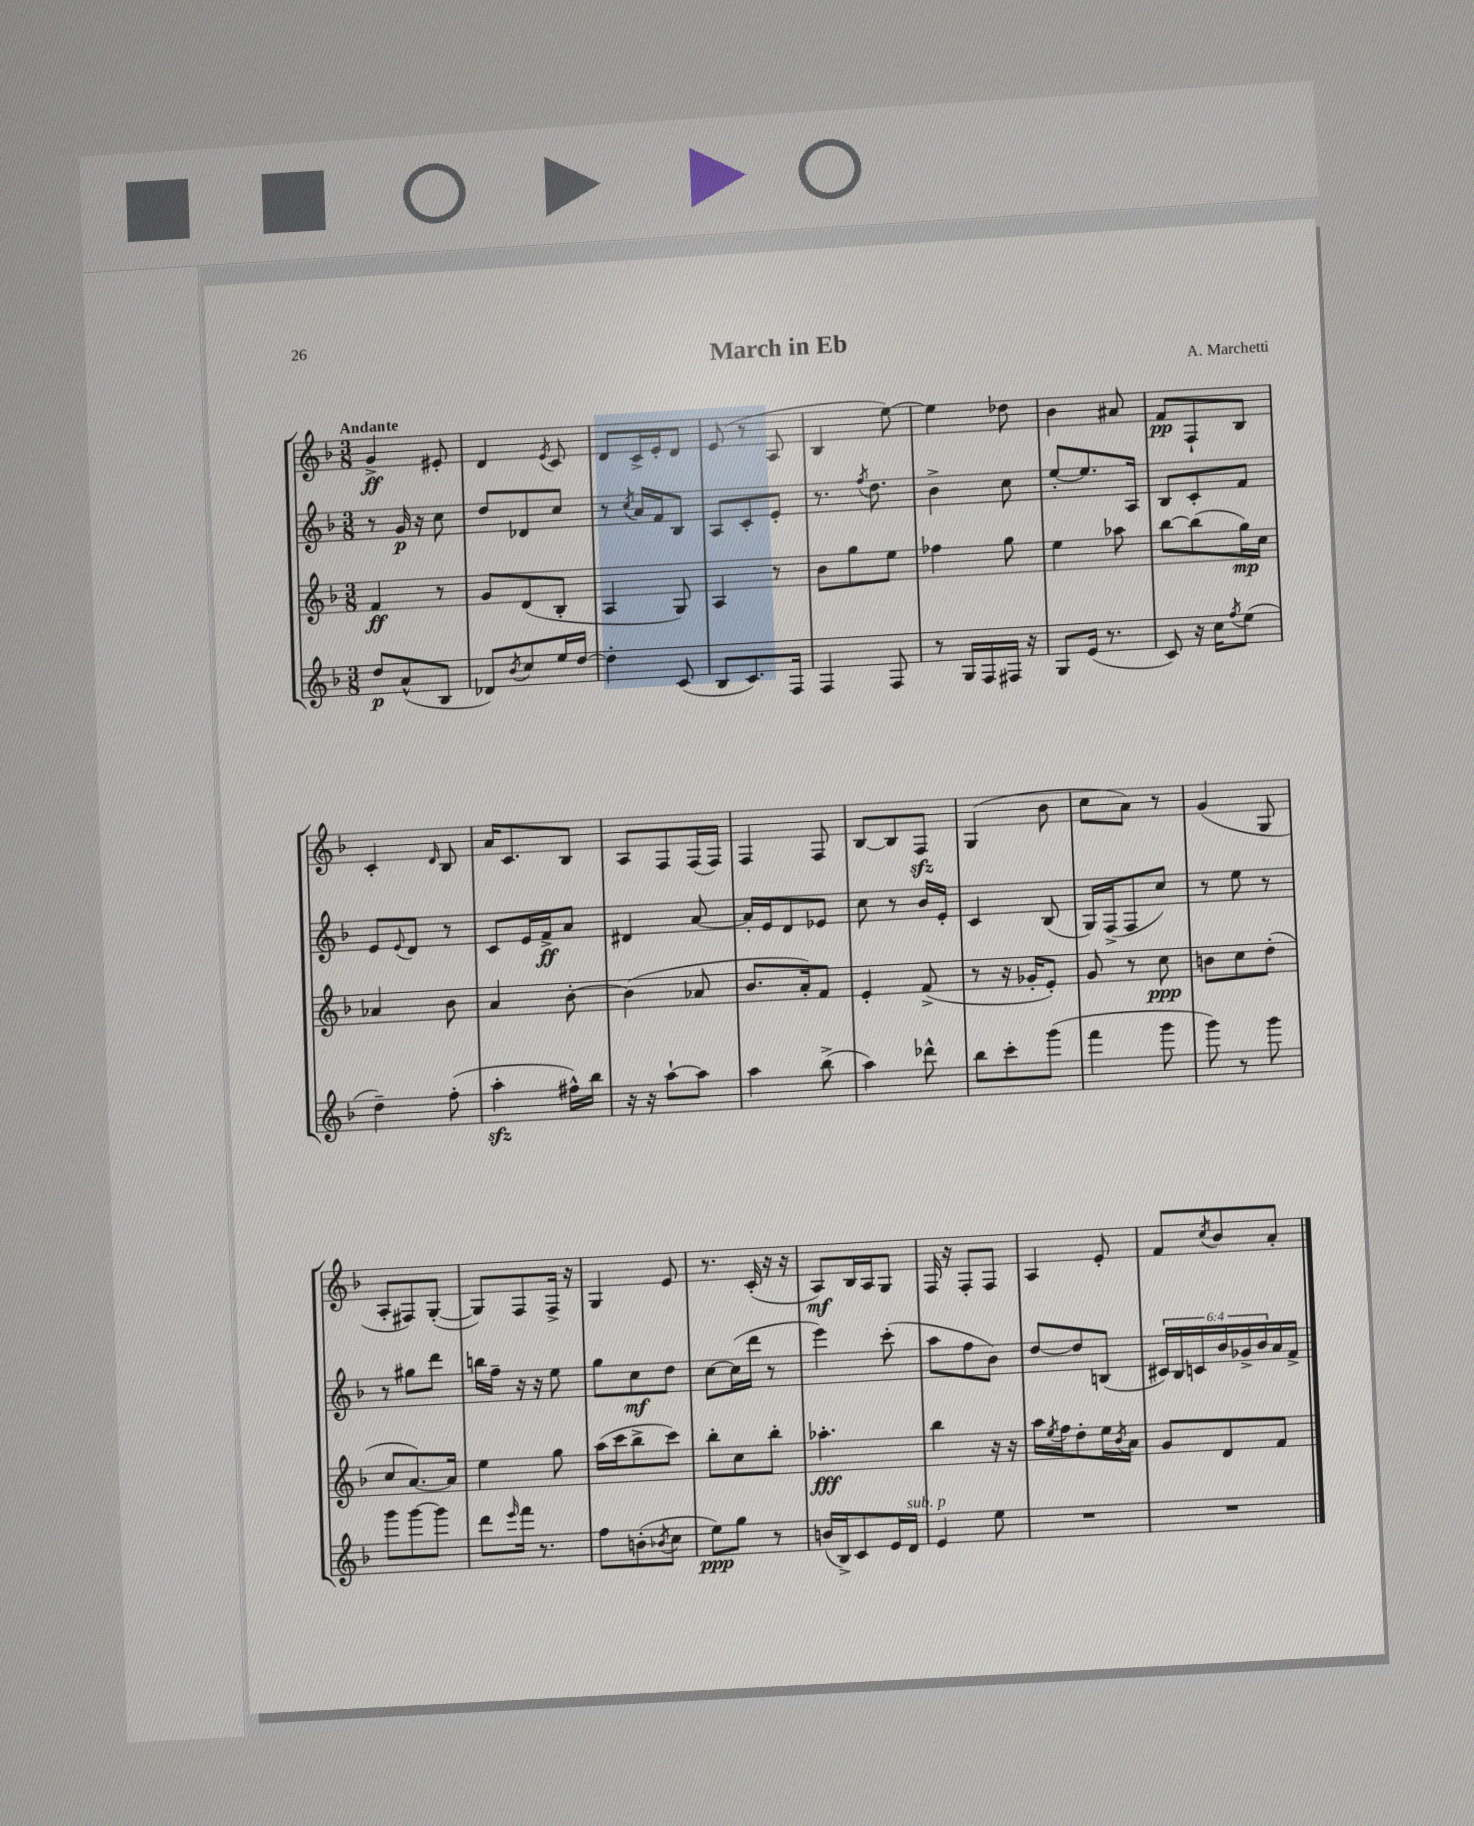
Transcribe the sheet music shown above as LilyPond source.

\header { title = "March in Eb" composer = "A. Marchetti" }
<<
\new StaffGroup <<
\new Staff = "s0" {
    \clef treble \key f \major \numericTimeSignature \time 3/8 \tempo "Andante"
    g'4->\ff eis'8-. |
    d'4 \acciaccatura { e'8 } c'8 |
    d'8 c'16-> e'16-. d'8 |
    e'8( r8 a8 |
    bes4 e''8~) |
    e''4 des''8 |
    bes'4 ais'8 |
    f'8\pp f8-! bes8 |
    c'4-. \grace { d'16 } bes8 |
    a'16 c'8. bes8 |
    a8 f8 f16( f16) |
    f4 f8 |
    bes8~ bes8 f8\sfz |
    g4( bes'8 |
    c''8 a'8) r8 |
    g'4( g8 |
    a8-. fis8) g8~-.( |
    g8) f8 f16-> r16 |
    g4 e'8 |
    r8. c'16-.( r16 r16 |
    a8\mf) bes16 a16 g8 |
    f16 r16 f8-. f8 |
    a4 e'8-. |
    f'8 \acciaccatura { c''8 } bes'8 a'8-. \bar "|." |
}
\new Staff = "s1" {
    \clef treble \key f \major \numericTimeSignature \time 3/8 \override Staff.TupletNumber.text = #tuplet-number::calc-fraction-text
    r8 g'16\p r16 c''8 |
    d''8 des'8 c''8 |
    r8 \acciaccatura { c''8 } a'16 f'16 bes8 |
    a8 c'8-. e'8-. |
    r8. \acciaccatura { f''8 } d''8. |
    bes'4-> c''8 |
    e''8~-. e''8. a16 |
    bes8 c'8-. f'8 |
    e'8 \appoggiatura { e'8 } d'8 r8 |
    c'8 e'16 f'16->\ff a'8 |
    dis'4 a'8~ |
    a'16-. e'16 d'8 ees'8 |
    c''8 r8 bes'16 e'16-. |
    c'4 bes8( |
    g16) f16->( f8 c''8) |
    r8 e''8 r8 |
    r8 gis''8 d'''8 |
    b''16 f''16-- r16 r16 e''8 |
    g''8 c''8\mf d''8 |
    c''8~ c''16( d'''16 r8 |
    e'''4) c'''8-.( |
    a''8 f''8 bes'8) |
    d''8~ d''8 b8( |
    \tuplet 6/4 { cis'16) bes16 c'16 bes'16 ges'16-> bes'16 } a'16 f'16-> \bar "|." |
}
\new Staff = "s2" {
    \clef treble \key f \major \numericTimeSignature \time 3/8
    f'4\ff r8 |
    g'8 d'8( bes8-. |
    a4 g8) |
    a4 r8 |
    bes'8 g''8 e''8 |
    fes''4 g''8 |
    e''4 aes''8 |
    bes''8~ bes''8( g''16\mp) c''16 |
    aes'4 bes'8 |
    a'4 bes'8~-. |
    bes'4( aes'8 |
    bes'8. a'16-.) f'8 |
    e'4-. f'8->( |
    r8 r16 ges'16-. e'8-.) |
    g'8 r8 c''8\ppp |
    b'8 c''8 d''8-.( |
    c''8 a'8.~) a'16 |
    e''4 g''8 |
    a''16( c'''16 bes''8-> c'''8) |
    bes''8-. c''8 bes''8-. |
    aes''4.-.\fff |
    bes''4 r16 r16 |
    a''16 \acciaccatura { e''8 } f''16 d''8-. e''16 \acciaccatura { bes'8 } a'16 |
    g'8 d'8 f'8 \bar "|." |
}
\new Staff = "s3" {
    \clef treble \key f \major \numericTimeSignature \time 3/8
    d''8\p a'8-^( bes8 |
    des'8) \acciaccatura { bes'8 } c''8 e''16 d''16~ |
    d''4-. c'8( |
    bes8 c'8.) f16 |
    f4 f8 |
    r8 g16 f16 fis16 r16 |
    g8 e'16( r8. |
    c'8) r16 c''16 \acciaccatura { f''8 } e''8( |
    d''4--) f''8-.( |
    a''4-.\sfz fis''16-^) bes''16 |
    r16 r16 a''8~-! a''8 |
    a''4 bes''8->( |
    a''4) des'''8-^ |
    bes''8 c'''8-. g'''8( |
    f'''4 g'''8 |
    g'''8) r8 g'''8 |
    g'''8 g'''8~ g'''8 |
    d'''8 \grace { e'''16 } f'''16 r8. |
    f''8 b'8-.( \acciaccatura { bes'8 } c''8 |
    e''8\ppp) g''8 r8 |
    b'16( bes16->) c'8 e'16 d'16^\markup { \italic "sub. p" } |
    e'4 e''8 |
    R4. |
    R4. \bar "|." |
}
>>
>>
\layout { \context { \Score \remove "Bar_number_engraver" } }
